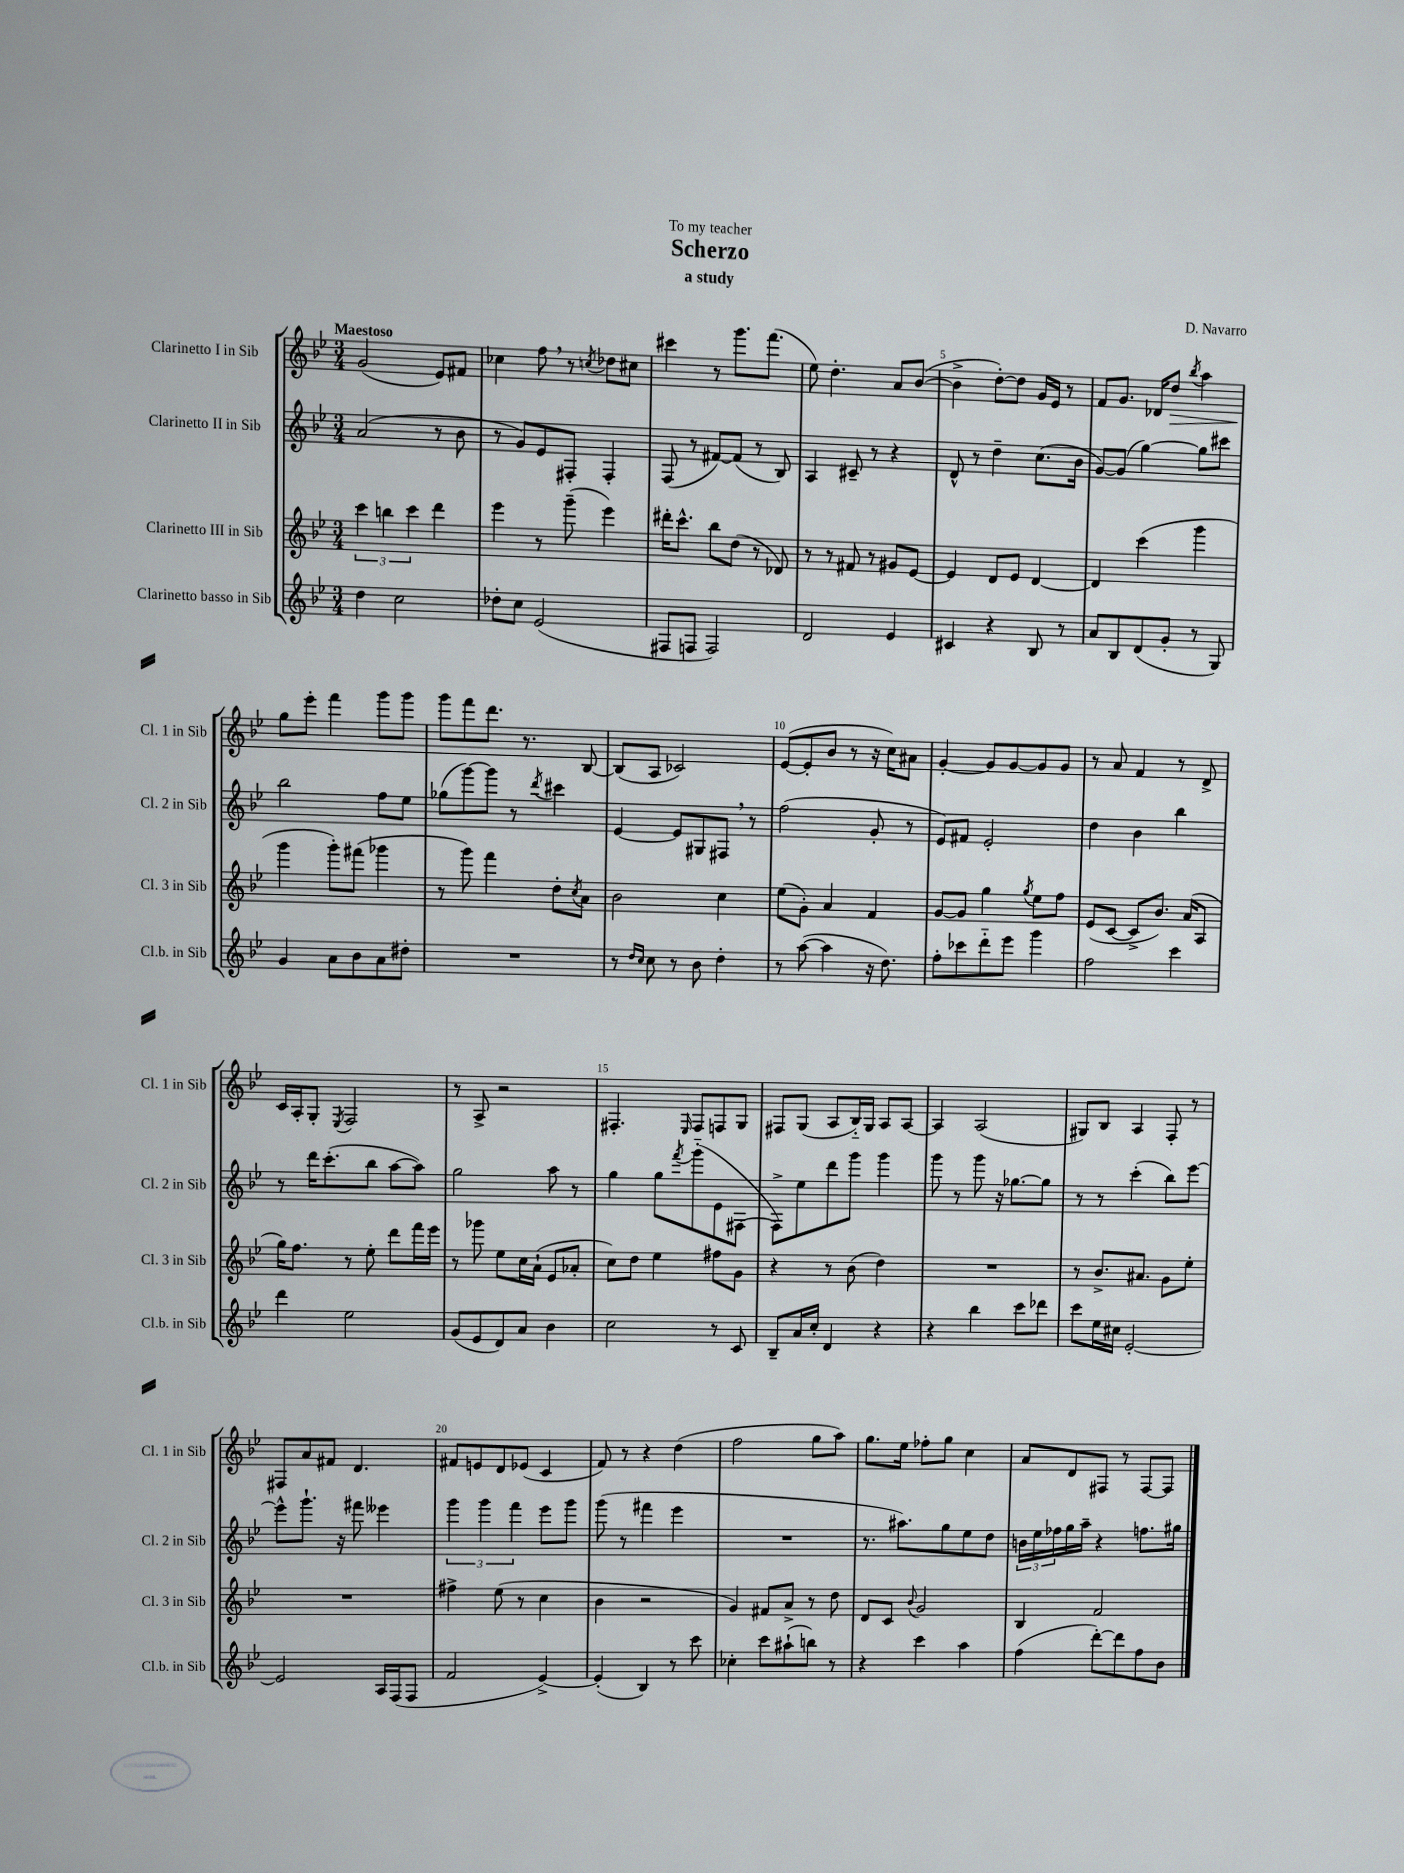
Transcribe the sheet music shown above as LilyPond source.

\header { title = "Scherzo" composer = "D. Navarro" subtitle = "a study" dedication = "To my teacher" }
<<
\new StaffGroup <<
\new Staff = "s0" \with { instrumentName = "Clarinetto I in Sib" shortInstrumentName = "Cl. 1 in Sib" } {
    \clef treble \key bes \major \numericTimeSignature \time 3/4 \tempo "Maestoso"
    g'2( ees'8) fis'8 |
    ces''4 f''8 \breathe r8 \acciaccatura { c''8 } des''8 cis''8 |
    cis'''4 r8 g'''8. f'''8.( |
    ees''8) d''4.-. a'8 bes'8~( |
    bes'4-> d''8~-.) d''8 g'16 ees'16 r8 |
    f'8 g'8. des'16 d''8\> \acciaccatura { bes''8 } a''4 |
    g''8\! ees'''8-. f'''4 g'''8 g'''8 |
    g'''8 f'''8 d'''8. r8. bes8~ |
    bes8( a8 ces'2) |
    ees'8~( ees'8-. bes'8 r8 r16 c''16) ais'8 |
    g'4~-. g'8 g'8~ g'8 g'8 |
    r8 a'8 f'4 r8 d'8-> |
    c'16 a16-. g8-. \acciaccatura { ees8 } f2 |
    r8 a8-> r2 |
    fis4.-. \grace { ees16 } fis8 f8 g8 |
    fis8 g8( a8 bes16-_) g16 a8 a8~ |
    a4 a2( |
    gis8) bes8 a4 f8-. r8 |
    fis8 a'8 fis'8 d'4. |
    fis'8 e'8 d'8 ees'8( c'4 |
    f'8) r8 r4 d''4( |
    f''2 g''8 a''8) |
    g''8. ees''16 fes''8-. g''8 c''4 |
    a'8 d'8 fis8 r8 fis8~ fis8 \bar "|." |
}
\new Staff = "s1" \with { instrumentName = "Clarinetto II in Sib" shortInstrumentName = "Cl. 2 in Sib" } {
    \clef treble \key bes \major \numericTimeSignature \time 3/4
    a'2( r8 bes'8 |
    r8 g'8) ees'8 fis8-. fis4-. |
    f8( r8 fis'8~) fis'8( r8 bes8) |
    a4 cis'8-- r8 r4 |
    d'8-^ r8 d''4-- c''8.( bes'16 |
    g'8~) g'8( g''4~) g''8 cis'''8 |
    bes''2 f''8 ees''8 |
    ges''8( g'''8~) g'''8 r8 \acciaccatura { d'''8 } cis'''4 |
    ees'4~ ees'8 gis8 fis8 \breathe r8 |
    f''2( g'8-. r8 |
    ees'8) fis'8 ees'2-. |
    d''4 bes'4 bes''4 |
    r8 d'''16 c'''8.-.( bes''8 a''8~ a''8) |
    g''2 a''8 r8 |
    g''4 g''8 \acciaccatura { f'''8 } g'''8-_( ees'8 fis8~ |
    fis8->) ees''8 d'''8 g'''8 g'''4 |
    g'''8 r8 g'''8 r16 ges''8.~ ges''8 |
    r8 r8 c'''4-.( bes''8) ees'''8~ |
    ees'''8-^ g'''8.-! r16 fis'''8 eeses'''4 |
    \tuplet 3/2 { g'''4 g'''4 f'''4 } ees'''8 g'''8 |
    g'''8( r8 fis'''4 ees'''4 |
    R2. |
    r8. ais''8.) g''8 ees''8 d''8 |
    \tuplet 3/2 { b'16 ees''16 fes''16 } g''16 a''16-- r4 f''8. gis''16 \bar "|." |
}
\new Staff = "s2" \with { instrumentName = "Clarinetto III in Sib" shortInstrumentName = "Cl. 3 in Sib" } {
    \clef treble \key bes \major \numericTimeSignature \time 3/4
    \tuplet 3/2 { c'''4 b''4 c'''4 } d'''4 |
    ees'''4 r8 g'''8--( ees'''4) |
    dis'''16-. c'''8.-^ bes''8 d''8( r8 des'8) |
    r8 r8 fis'8 r8 gis'8 ees'8~ |
    ees'4 d'8 ees'8 d'4~ |
    d'4 c'''4( g'''4 |
    g'''4 g'''8-.) fis'''8( ges'''4 |
    r8 g'''8) f'''4 d''8-. \acciaccatura { c''8 } a'8 |
    bes'2 c''4 |
    ees''8( g'8-.) a'4 f'4 |
    g'8~ g'8 g''4 \acciaccatura { g''8 } ees''8 f''8 |
    ees'8( c'8~ c'8-> bes'8.) a'16( a8 |
    g''16) f''8. r8 ees''8-. d'''8 f'''16 ees'''16 |
    r8 ges'''8 ees''8 c''16 a'16-!( ees'8 aes'8-. |
    c''8) d''8 ees''4 fis''8 g'8 |
    r4 r8 bes'8( d''4) |
    R2. |
    r8 bes'8.-> ais'8. g'8 ees''8-. |
    R2. |
    fis''4-> ees''8( r8 c''4 |
    bes'4 r2 |
    g'4) fis'8 a'8-> r8 d''8 |
    d'8 c'8 \appoggiatura { bes'8 } g'2 |
    bes4 f'2 \bar "|." |
}
\new Staff = "s3" \with { instrumentName = "Clarinetto basso in Sib" shortInstrumentName = "Cl.b. in Sib" } {
    \clef treble \key bes \major \numericTimeSignature \time 3/4
    d''4 c''2 |
    des''8-. c''8 ees'2( |
    fis8 f8 f2) |
    d'2 ees'4 |
    cis'4 r4 bes8 r8 |
    a'8 bes8 d'8( g'8-. r8 g8) |
    g'4 a'8 bes'8 a'8 dis''8-. |
    R2. |
    r8 \grace { d''16 c''16 } c''8 r8 bes'8 d''4-. |
    r8 a''8~( a''4 r16 d''8.) |
    f''8-. ces'''8 d'''8-_ ees'''8 g'''4 |
    f''2 c'''4 |
    d'''4 ees''2 |
    g'8( ees'8 d'8) a'8 bes'4 |
    c''2 r8 c'8 |
    bes8-- a'16 c''16-. d'4 r4 |
    r4 bes''4 c'''8 des'''8 |
    c'''8 ees''16 cis''16 ees'2~-. |
    ees'2 a16 f16( f8 |
    f'2 ees'4~->) |
    ees'4-.( bes4) r8 c'''8 |
    ces''4-. c'''8 ais''8-!( b''8) r8 |
    r4 c'''4 a''4 |
    f''4( d'''8~-.) d'''8 f''8 bes'8 \bar "|." |
}
>>
>>
\layout { \context { \Score \override BarNumber.break-visibility = ##(#f #t #t) barNumberVisibility = #(every-nth-bar-number-visible 5) } }
